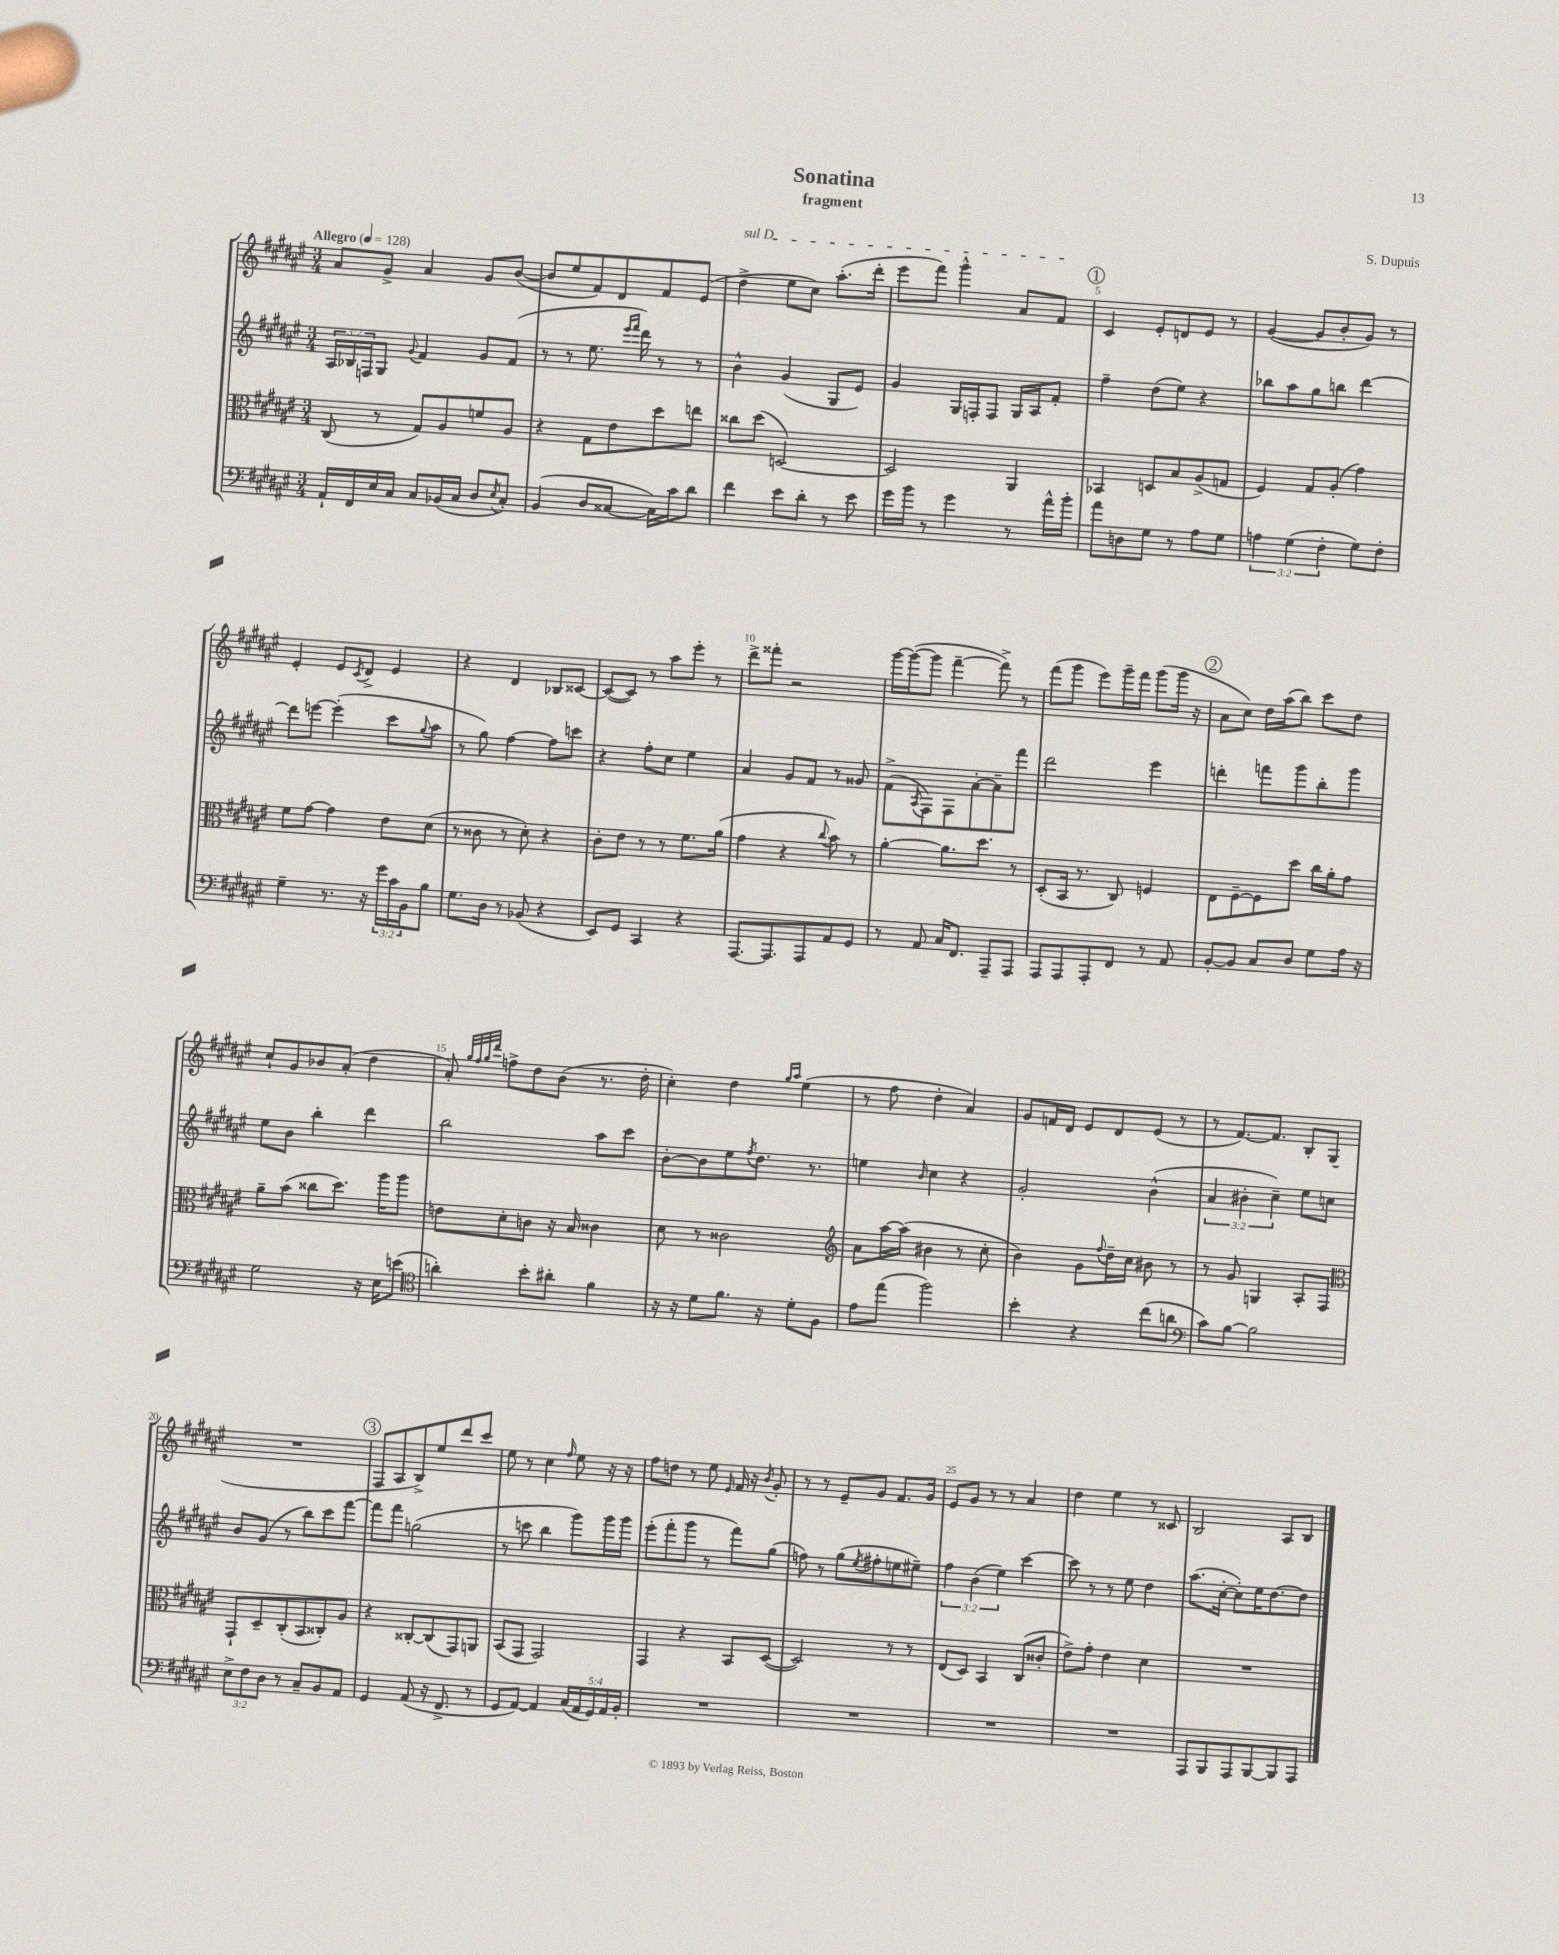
\header { title = "Sonatina" composer = "S. Dupuis" subtitle = "fragment" }
<<
\new StaffGroup <<
\new Staff = "s0" {
    \clef treble \key fis \major \numericTimeSignature \time 3/4 \tempo "Allegro" 4 = 128
    ais'8 gis'8-> ais'4 gis'8 b'8~( |
    b'8 eis''8 fis'8) dis'8 fis'8 eis'8( |
    \once \override TextSpanner.bound-details.left.text = \markup { \italic "sul D" } dis''4->\startTextSpan eis''8 cis''8) ais''8.-.( dis'''16-. |
    eis'''8 fis'''8) gis'''4-^ ais'8 fis'8\stopTextSpan |
    \mark \markup { \circle "1" } cis'4 eis'8-. d'8 eis'8 r8 |
    gis'4~( gis'8 b'8-. gis'8) r8 |
    eis'4-. eis'8 \acciaccatura { cis'8 } dis'8-> eis'4 |
    r4 dis'4 bes8 cisis'8~ |
    cisis'8~( cisis'8) r8 ais''8 eis'''8-. r8 |
    dis'''8-> fisis'''8-. r2 |
    gis'''16~ gis'''16~( gis'''8 fis'''4~-- fis'''8->) r8 |
    fis'''8( gis'''8 eis'''8) gis'''16-- fis'''16 gis'''8( gis'''16 r16 |
    \mark \markup { \circle "2" } ais'8 cis''8) dis''16 ais''16( b''8) cis'''8 dis''8 |
    cis''8-! gis'8 bes'8 ais'8-.( dis''4 |
    ais'8-.) \grace { gis''32 fis''32 gis''32 dis'''32 } f''8-> dis''8 b'8( r8. dis''16-. |
    cis''4-.) dis''4 \grace { gis''16 ais''16 } eis''4( |
    r8 fis''8 dis''4-. ais'4) |
    gis'8 f'16 dis'16 eis'8 dis'8 eis'8( r8 |
    r8 fis'8.~) fis'8. b8-. gis8( |
    R2. |
    \mark \markup { \circle "3" } fis8 ais8 b8->) eis''8 dis'''8 cis'''8 |
    eis''8 r8 cis''4 \grace { fis''16 } eis''8 r16 r16 |
    fis''8 d''8 r8 eis''8 \grace { eis'16 } fis'16 r16 \acciaccatura { b'8 } gis'8-. |
    r8 r8 eis'8-- gis'8 fis'8. gis'16 |
    eis'8 gis'8 r8 r8 ais'4 |
    dis''4 eis''4 r8 cisis'8 |
    b2 ais8 b8 \bar "|." |
}
\new Staff = "s1" {
    \clef treble \key fis \major \numericTimeSignature \time 3/4 \override Staff.TupletNumber.text = #tuplet-number::calc-fraction-text
    \tuplet 3/2 { ais16 bes16 f16 } gis8 \appoggiatura { gis'8 } fis'4 gis'8 fis'8( |
    r8 r8 eis''8. \grace { eis'''16 fis'''16 } dis'''16) r8 r8 |
    b'4-^ gis'4( gis8 eis'8) |
    gis'4 gis16 f16-. f8 gis16 ais16 fis'8-. |
    \mark \markup { \circle "1" } fis''4-- dis''8( eis''8) r4 |
    bes''8 ais''8 gis''8 b''8 dis'''4~ |
    dis'''8 e'''8~ e'''4-.( cis'''8 \appoggiatura { gis''8 } ais''8 |
    r8 gis''8) fis''4~ fis''8 c'''8 |
    r4 fis''8-. cis''8 eis''4 |
    ais'4 gis'8 fis'8 r8 gisis'8 |
    fis'8->( \acciaccatura { ais8 } fis8) fis8 ais'8~-. ais'8-- fis'''8 |
    dis'''2 eis'''4 |
    \mark \markup { \circle "2" } d'''4-. f'''8 gis'''8 b''8-. gis'''8 |
    eis''8 b'8 b''4-. dis'''4 |
    b''2 ais''8 cis'''8 |
    b'8~-. b'8 eis''8 \acciaccatura { fis''8 } dis''8. r8. |
    e''4 \grace { b'16 } cis''4 r4 |
    gis'2-. b'4-^( |
    \tuplet 3/2 { ais'4 bis'4-. cis''4--) } eis''8 c''8 |
    b'8 gis'8( r8 b''8) cis'''8 fis'''8~ |
    \mark \markup { \circle "3" } fis'''8 fis'''8 g''2( |
    r8 c'''8 b''4 gis'''8) gis'''16 gis'''16 |
    eis'''8-.( fis'''8-. gis'''8 r8 fis'''8) gis''8( |
    f''8) r8 gis''8( \acciaccatura { eis''8 } fis''8-. e''8 eis''8--) |
    \tuplet 3/2 { fis''4 b'4( eis''4) } cis'''4~ |
    cis'''8 r8 r8 eis''8 dis''4 |
    ais''8.( cis''16~-. cis''8-.) eis''16 dis''8.~ dis''8 \bar "|." |
}
\new Staff = "s2" {
    \clef alto \key fis \major \numericTimeSignature \time 3/4
    cis8( r8 gis8) ais8 f'8 ais8 |
    r4 gis8 eis'8 dis''8 e''8 |
    cisis''8 dis''8( d2~) |
    d2 ais,4 |
    \mark \markup { \circle "1" } bes,4 d8 b8 ais8->( g8 |
    fis4) gis8 ais8-.( gis'4) |
    fis'8 gis'8~ gis'4 eis'8 dis'8( |
    r8 cisis'8 r8 dis'8-.) r4 |
    cis'8-. eis'8 r8 r8 fis'8. ais'16( |
    gis'4 r4 \appoggiatura { cis''8 } b'8) r8 |
    ais'4~-. ais'8. dis''8. r8 |
    dis8-.( b,16 r8. cis8) f4 |
    \mark \markup { \circle "2" } eis8 fis8~-- fis8 dis''8 cis''16 ais'16-. gis'8 |
    ais'8-- b'8( cisis''8 dis''8.) ais''16 ais''8 |
    e'8 dis'8-. c'8 r16 b16 cisis'4 |
    dis'8 r8 cisis'2 |
    \clef treble ais'8 ais''16~ ais''16( bis'4 r8 cis''8-. |
    b'4) gis'8 \appoggiatura { fis''8 } dis''16-- cis''16 bis'8 r8 |
    r8 gis'8 g4 ais8-. fis8 |
    \clef alto gis,8-! dis8-- cis8-.( b,8 cisis8-.) ais8 |
    \mark \markup { \circle "3" } r4 cisis8~-. cisis8( gis,8) a,8 |
    b,8( gis,8 gis,2) |
    gis,4 r4 b,8 dis8~( |
    dis2) r8 r8 |
    eis8( dis8) b,4 cis8( cisis'8-. |
    eis'8->) gis'8-. eis'4 dis'4 |
    R2. \bar "|." |
}
\new Staff = "s3" {
    \clef bass \key fis \major \numericTimeSignature \time 3/4 \override Staff.TupletNumber.text = #tuplet-number::calc-fraction-text
    ais,16-! fis,16 eis16 cis16 cis8 bes,16( cis16 dis8 \acciaccatura { eis8 } cis8-.) |
    b,4( dis8 cisis8~ cisis16) cis'16 dis'8 |
    fis'4 eis'8 dis'8-. r8 eis'8 |
    gis'16 b'16 r8 gis'4 r8 ais'16-^ b'16-. |
    \mark \markup { \circle "1" } ais'8 d8 gis8 r8 ais8 gis8 |
    \tuplet 3/2 { a4 gis4( fis4-. } gis8) fis8-. |
    gis4-- r8. r16 \tuplet 3/2 { gis'16 cis'16 b,16 } b8 |
    gis8. dis16 r8 bes,8( r4 |
    eis,8) gis,8 cis,4 r4 |
    ais,,8.~ ais,,8. ais,,8 ais,8 gis,8 |
    r8 ais,8 cis16 fis,8. ais,,8-- ais,,8 |
    ais,,8 ais,,8 ais,,8-. fis,8 r8 ais,8 |
    \mark \markup { \circle "2" } b,8~-. b,8 cis8 dis8 gis8 ais16 r16 |
    gis2 r16 eis16 e'8( |
    \clef tenor a'4-.) b'8-. ais'8-. fis'4 |
    r16 r16 dis'8 fis'8. r16 dis'8-. fis8 |
    eis'8 eis''8( fis''2) |
    b'4-. r4 cis''8( a'8 |
    \clef bass cis'8) b8~ b2 |
    \tuplet 3/2 { eis8-> fis8 dis8 } r8 cis8-- b,8 ais,8 |
    \mark \markup { \circle "3" } gis,4 ais,8( r16 fis,8.-> r8 |
    gis,8 ais,8~) ais,4 \tuplet 5/4 { cis16( ais,16 gis,16) ais,16 b,16-. } |
    R2. |
    R2. |
    R2. |
    R2. |
    ais,,8 b,,8 ais,,8 b,,8~ b,,8 ais,,8 \bar "|." |
}
>>
>>
\layout { \context { \Score \override BarNumber.break-visibility = ##(#f #t #t) barNumberVisibility = #(every-nth-bar-number-visible 5) } }
